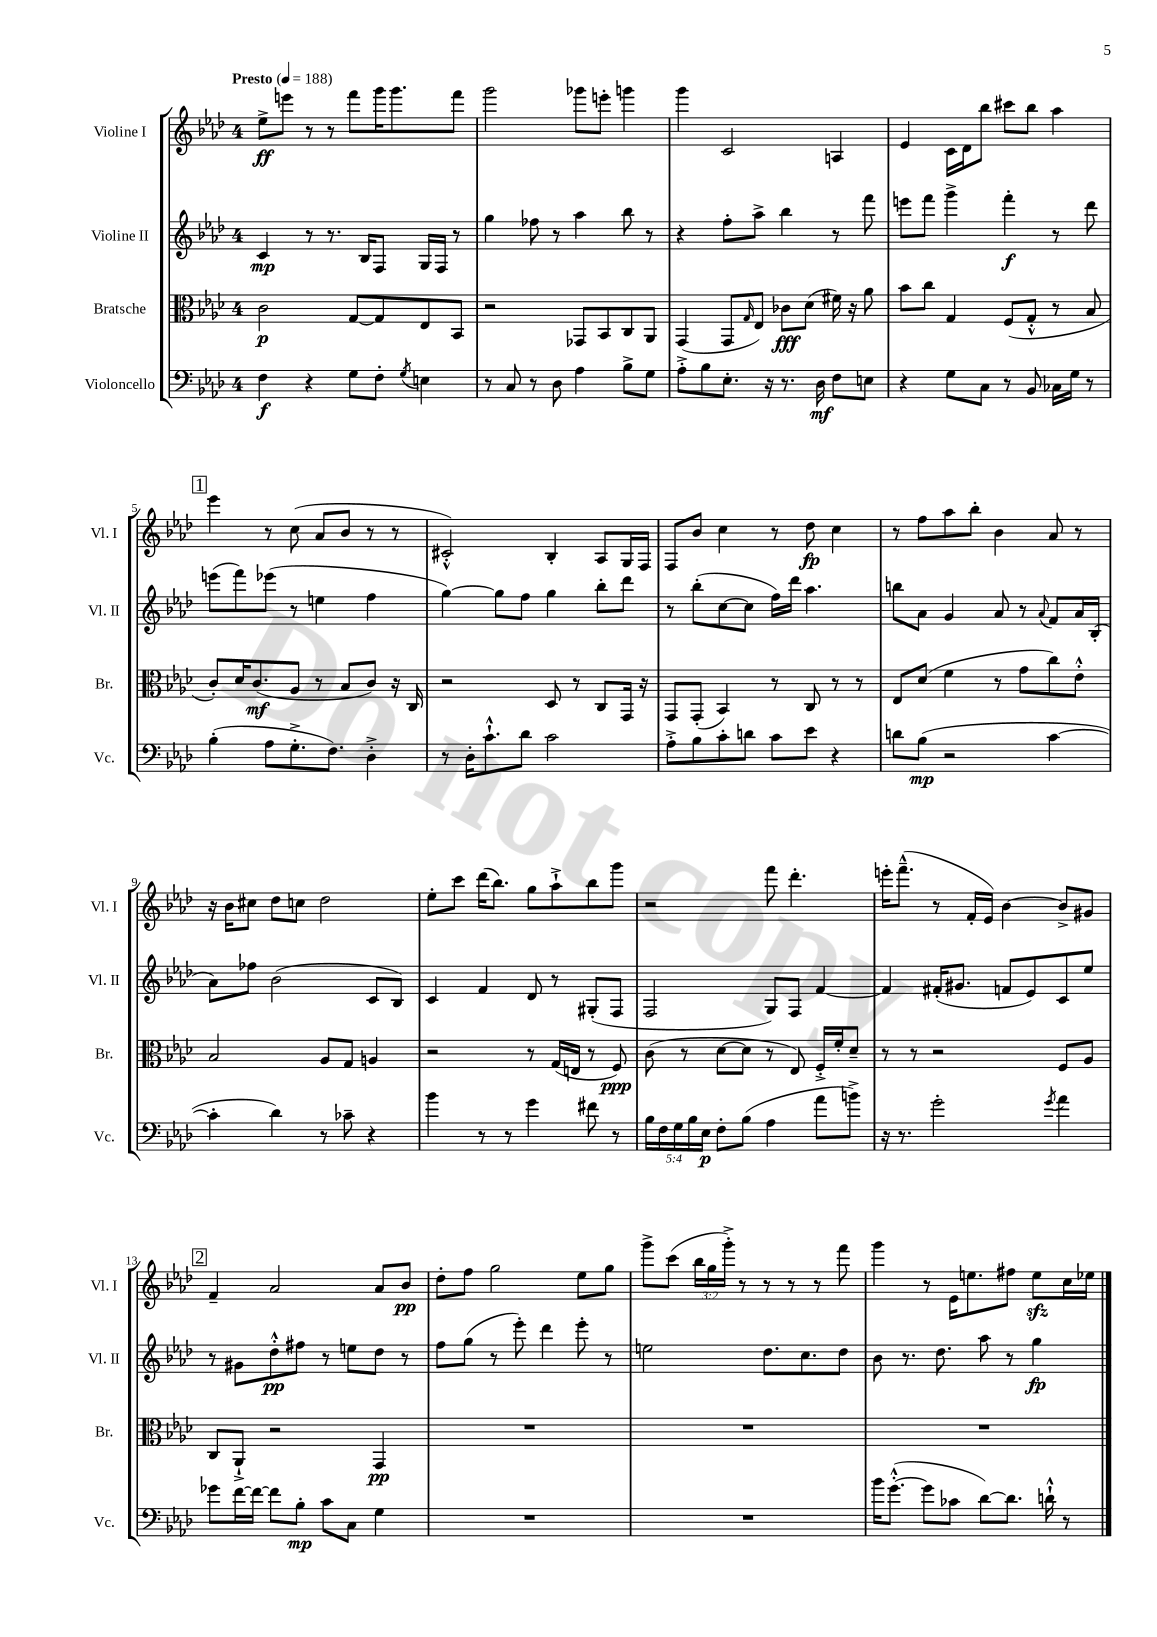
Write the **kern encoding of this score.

**kern	**dynam	**kern	**dynam	**kern	**dynam	**kern	**dynam
*part4	*part4	*part3	*part3	*part2	*part2	*part1	*part1
*staff4	*staff4	*staff3	*staff3	*staff2	*staff2	*staff1	*staff1
*I"Violoncello	*	*I"Bratsche	*	*I"Violine II	*	*I"Violine I	*
*I'Vc.	*	*I'Br.	*	*I'Vl. II	*	*I'Vl. I	*
*clefF4	*	*clefC3	*	*clefG2	*	*clefG2	*
*k[b-e-a-d-]	*	*k[b-e-a-d-]	*	*k[b-e-a-d-]	*	*k[b-e-a-d-]	*
*M4/4	*	*M4/4	*	*M4/4	*	*M4/4	*
*MM188	*	*MM188	*	*MM188	*	*MM188	*
=1	=1	=1	=1	=1	=1	=1	=1
!	!	!	!	!	!	!LO:TX:a:B:t=Presto	!
4F\	f	2c\	p	4c/	mp	8ee-^\L	ff
.	.	.	.	.	.	8eeen\J	.
4r	.	.	.	8r	.	8r	.
.	.	.	.	8.r	.	8r	.
8G\L	.	[8G/L	.	.	.	8fff\L	.
.	.	.	.	16B-/KL	.	.	.
8F'\J	.	8G/]	.	8F/J	.	16ggg\K	.
.	.	.	.	.	.	8.ggg\	.
8qG/	.	.	.	.	.	.	.
4En\	.	8E-/	.	16G/LL	.	.	.
.	.	.	.	16F/JJ	.	.	.
.	.	8BB-/J	.	8r	.	8fff\J	.
=2	=2	=2	=2	=2	=2	=2	=2
8r	.	2r	.	4gg\	.	2ggg\	.
8C/	.	.	.	.	.	.	.
8r	.	.	.	8ff-X\	.	.	.
8D-\	.	.	.	8r	.	.	.
4A-\	.	8GG-X/L	.	4aa-\	.	8ggg-X\L	.
.	.	8BB-/	.	.	.	8eeen'\J	.
8B-^\L	.	8C/	.	8bb-\	.	4gggn\	.
8G\J	.	8AA-/J	.	8r	.	.	.
=3	=3	=3	=3	=3	=3	=3	=3
8A-'^\L	.	(4GG/	.	4r	.	4ggg\	.
8B-\	.	.	.	.	.	.	.
8.E-'\J	.	8GG/L	.	8ff'\L	.	2c/	.
.	.	16qqG/	.	.	.	.	.
.	.	8E-/J)	.	8aa-^\J	.	.	.
16r	.	.	.	.	.	.	.
8.r	.	8c-X\L	fff	4bb-\	.	.	.
.	.	(8d-\J	.	.	.	.	.
16D-\	mf	.	.	.	.	.	.
8F\L	.	16f#X\)	.	8r	.	4An/	.
.	.	16r	.	.	.	.	.
8En\J	.	8a-\	.	8fff\	.	.	.
=4	=4	=4	=4	=4	=4	=4	=4
4r	.	8b-\L	.	8eeen\L	.	4e-/	.
.	.	8cc\J	.	8fff\J	.	.	.
8G\L	.	4G/	.	4ggg^\	.	16c\LL	.
.	.	.	.	.	.	16d-\J	.
8C\J	.	.	.	.	.	8bb-\J	.
8r	.	(8F/L	.	4fff'\	f	8ccc#X\L	.
8BB-/	.	8G'^^/J	.	.	.	8bb-\J	.
16C-X\LL	.	8r	.	8r	.	4aa-\	.
16G\JJ	.	.	.	.	.	.	.
8r	.	8B-/	.	8ddd-\	.	.	.
!!LO:LB:g=z
!!LO:REH:place=s1:t=1
=5	=5	=5	=5	=5	=5	=5	=5
(4B-'\	.	8c'/L)	.	(8eeen\L	.	4eee-\	.
.	.	16d-/K	.	8fff\)	.	.	.
.	.	(8.c/	mf	.	.	.	.
8A-\L	.	.	.	(8eee-X\J	.	8r	.
8.G'^\	.	8A-/J	.	8r	.	(8cc\	.
.	.	8r	.	4een\	.	8a-/L	.
8.F\J)	.	.	.	.	.	.	.
.	.	8B-/L	.	.	.	8b-/J	.
4D-'^\	.	8c/J)	.	4ff\	.	8r	.
.	.	16r	.	.	.	8r	.
.	.	16C/	.	.	.	.	.
=6	=6	=6	=6	=6	=6	=6	=6
8r	.	2r	.	[4gg\)	.	2c#X'^^/)	.
16D-'\KL	.	.	.	.	.	.	.
8.c`^^\	.	.	.	.	.	.	.
.	.	.	.	8gg\L]	.	.	.
8d-\J	.	.	.	8ff\J	.	.	.
2c\	.	8D-/	.	4gg\	.	4B-'/	.
.	.	8r	.	.	.	.	.
.	.	8C/L	.	8bb-'\L	.	8A-/L	.
.	.	16GG/Jk	.	8ddd-\J	.	16G/L	.
.	.	16r	.	.	.	16F/JJ	.
=7	=7	=7	=7	=7	=7	=7	=7
8A-'^\L	.	8GG/L	.	8r	.	8F/L	.
8B-\	.	(8GG'/J	.	(8bb-'\L	.	8b-/J	.
8c'\	.	4BB-/)	.	[8cc\	.	4cc\	.
8dn\J	.	.	.	8cc\J]	.	.	.
8c\L	.	8r	.	16ff\LL)	.	8r	.
.	.	.	.	16ddd-\JJ	.	.	.
8e-\J	.	8C/	.	4.aa-\	.	8dd-\	fp
4r	.	8r	.	.	.	4cc\	.
.	.	8r	.	.	.	.	.
=8	=8	=8	=8	=8	=8	=8	=8
8dn\L	.	8E-/L	.	8bbn\L	.	8r	.
(8B-\J	mp	(8d-/J	.	8a-\J	.	8ff\L	.
2r	.	4f\	.	4g/	.	8aa-\	.
.	.	.	.	.	.	8bb-'\J	.
.	.	8r	.	8a-/	.	4b-\	.
.	.	8g\L	.	8r	.	.	.
.	.	.	.	8qqa-/	.	.	.
[4c\	.	8cc\)	.	8f/L	.	8a-/	.
.	.	8e-'^^\J	.	16a-/L	.	8r	.
.	.	.	.	(16B-'/JJ	.	.	.
!!LO:LB:g=z
=9	=9	=9	=9	=9	=9	=9	=9
4c'\]	.	2B-/	.	8a-\L)	.	16r	.
.	.	.	.	.	.	16b-\KL	.
.	.	.	.	8ff-X\J	.	8cc#X\J	.
4d-\)	.	.	.	(2b-\	.	8dd-\L	.
.	.	.	.	.	.	8ccn\J	.
8r	.	8A-/L	.	.	.	2dd-\	.
8c-X~\	.	8G/J	.	.	.	.	.
4r	.	4An/	.	8c/L	.	.	.
.	.	.	.	8B-/J)	.	.	.
=10	=10	=10	=10	=10	=10	=10	=10
4b-\	.	2r	.	4c/	.	8ee-'\L	.
.	.	.	.	.	.	8ccc\J	.
8r	.	.	.	4f/	.	(16ddd-\KL	.
.	.	.	.	.	.	8.bb-\J)	.
8r	.	.	.	.	.	.	.
4g\	.	8r	.	8d-/	.	8gg\L	.
.	.	(16G/LL	.	8r	.	8aa-`^\	.
.	.	16En/JJ	.	.	.	.	.
8f#X\	.	8r	.	(8G#X'/L	.	8bb-\	.
8r	.	8F/)	ppp	8F/J	.	8ggg\J	.
=11	=11	=11	=11	=11	=11	=11	=11
20B-\LL	.	(8c\	.	2F/	.	2r	.
20F\	.	.	.	.	.	.	.
20G\	.	.	.	.	.	.	.
.	.	8r	.	.	.	.	.
20B-\	.	.	.	.	.	.	.
20E-\JJ	p	.	.	.	.	.	.
8F'\L	.	[8d-\L	.	.	.	.	.
(8B-\J	.	8d-\J]	.	.	.	.	.
4A-\	.	8r	.	8G/L)	.	8fff\	.
.	.	8E-/)	.	8F/J	.	4.ddd-'\	.
8a-\L	.	16F'^/LL	.	[4f/	.	.	.
.	.	16f'/J	.	.	.	.	.
8bn^\J)	.	8d-~/J	.	.	.	.	.
=12	=12	=12	=12	=12	=12	=12	=12
16r	.	8r	.	4f/]	.	16eeen'\KL	.
8.r	.	.	.	.	.	(8.fff~^^\J	.
.	.	8r	.	.	.	.	.
2g'\	.	2r	.	(16f#X'/KL	.	8r	.
.	.	.	.	8.g#X/J	.	.	.
.	.	.	.	.	.	16f'/LL	.
.	.	.	.	.	.	16e-/JJ)	.
.	.	.	.	8fn/L	.	[4b-\	.
.	.	.	.	8e-/)	.	.	.
8qg/	.	.	.	.	.	.	.
4a-\	.	8F/L	.	8c/	.	8b-^/L]	.
.	.	8A-/J	.	8ee-/J	.	8g#X/J	.
!!LO:LB:g=z
!!LO:REH:place=s1:t=2
=13	=13	=13	=13	=13	=13	=13	=13
8g-X\L	.	8C/L	.	8r	.	4f~/	.
[16f\L	.	8AA-`^/J	.	8g#X\L	.	.	.
16f\JJ_	.	.	.	.	.	.	.
8f\L]	.	2r	.	8dd-'^^\	pp	2a-/	.
8B-'\J	mp	.	.	8ff#X\J	.	.	.
8c\L	.	.	.	8r	.	.	.
8C\J	.	.	.	8een\L	.	.	.
4G\	.	4GG/	pp	8dd-\J	.	8a-/L	.
.	.	.	.	8r	.	8b-/J	pp
=14	=14	=14	=14	=14	=14	=14	=14
1r	.	1r	.	8ff\L	.	8dd-'\L	.
.	.	.	.	(8gg\J	.	8ff\J	.
.	.	.	.	8r	.	2gg\	.
.	.	.	.	8eee-'\)	.	.	.
.	.	.	.	4ddd-\	.	.	.
.	.	.	.	8eee-'\	.	8ee-\L	.
.	.	.	.	8r	.	8gg\J	.
=15	=15	=15	=15	=15	=15	=15	=15
1r	.	1r	.	2een\	.	8ggg^\L	.
.	.	.	.	.	.	(8ccc\J	.
.	.	.	.	.	.	24bb-\LL	.
.	.	.	.	.	.	24gg\	.
.	.	.	.	.	.	24ggg'^\JJ)	.
.	.	.	.	.	.	8r	.
.	.	.	.	8.dd-\L	.	8r	.
.	.	.	.	.	.	8r	.
.	.	.	.	8.cc\	.	.	.
.	.	.	.	.	.	8r	.
.	.	.	.	8dd-\J	.	8fff\	.
=16	=16	=16	=16	=16	=16	=16	=16
16b-\KL	.	1r	.	8b-\	.	4ggg\	.
([8.g'^^\J	.	.	.	.	.	.	.
.	.	.	.	8.r	.	.	.
8g\L]	.	.	.	.	.	8r	.
.	.	.	.	8.dd-\	.	.	.
8c-X\J	.	.	.	.	.	16e-\KL	.
.	.	.	.	.	.	8.een\	.
[8d-\L)	.	.	.	8aa-\	.	.	.
8.d-\J]	.	.	.	8r	.	8ff#X\J	.
.	.	.	.	4gg\	fp	8eezz\L	.
16dn`^^\	.	.	.	.	.	.	.
8r	.	.	.	.	.	16cc\L	.
.	.	.	.	.	.	16ee-X\JJ	.
==	==	==	==	==	==	==	==
*-	*-	*-	*-	*-	*-	*-	*-
